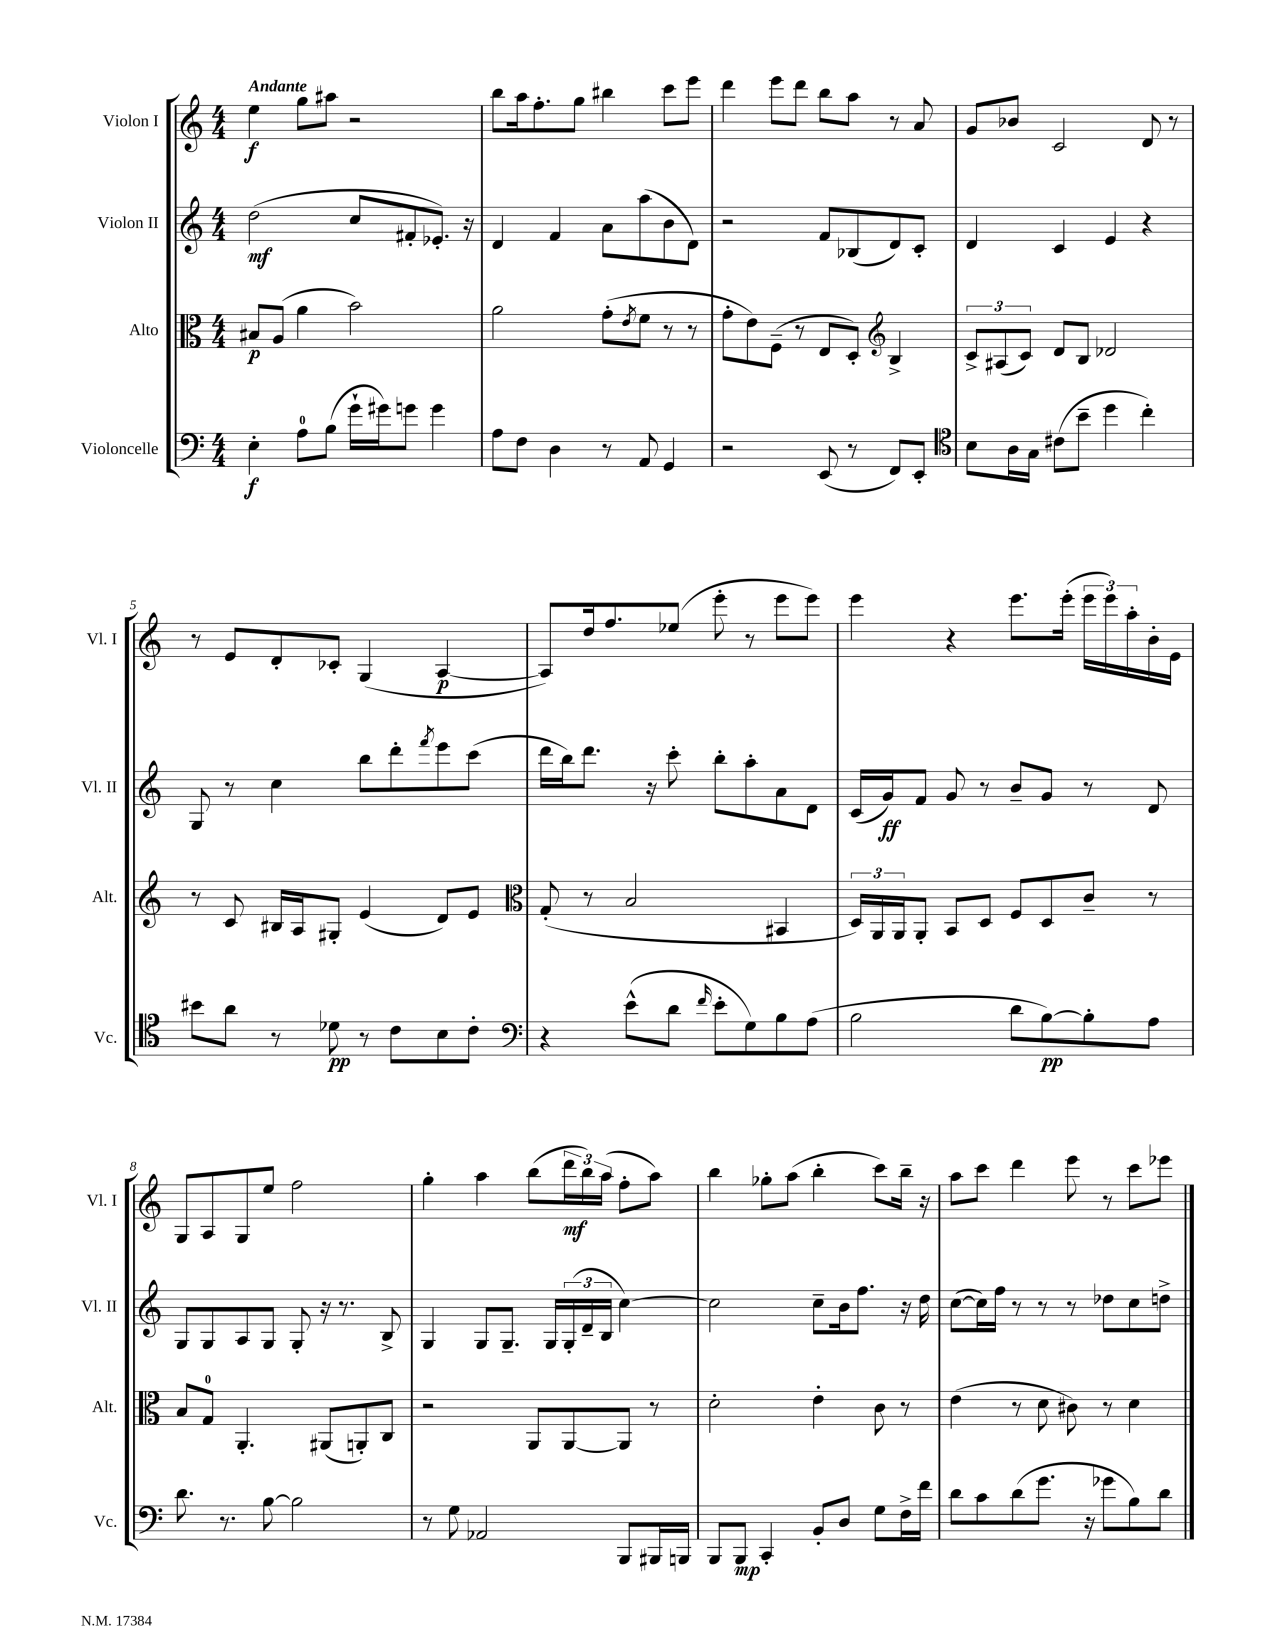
<<
\new StaffGroup <<
\new Staff = "s0" \with { instrumentName = "Violon I" shortInstrumentName = "Vl. I" } {
    \clef treble \key c \major \numericTimeSignature \time 4/4 \tempo "Andante"
    e''4\f g''8 ais''8 r2 |
    b''8 a''16 f''8.-. g''8 bis''4 c'''8 e'''8 |
    d'''4 e'''8 d'''8 b''8 a''8 r8 a'8 |
    g'8 bes'8 c'2 d'8 r8 |
    r8 e'8 d'8-. ces'8-. g4( a4~\p |
    a8) d''16 f''8. ees''8( e'''8-. r8 e'''8 e'''8) |
    e'''4 r4 e'''8. e'''16-.( \tuplet 3/2 { e'''16 e'''16) a''16-. } b'16-. e'16 |
    g8 a8 g8 e''8 f''2 |
    g''4-. a''4 b''8( \tuplet 3/2 { d'''16\mf b''16) a''16( } f''8-. a''8) |
    b''4 ges''8-. a''8( b''4-. c'''8) b''16-- r16 |
    a''8 c'''8 d'''4 e'''8 r8 c'''8 ees'''8 \bar "|." |
}
\new Staff = "s1" \with { instrumentName = "Violon II" shortInstrumentName = "Vl. II" } {
    \clef treble \key c \major \numericTimeSignature \time 4/4
    d''2\mf( c''8 fis'8-. ees'8.-.) r16 |
    d'4 f'4 a'8 a''8( b'8 d'8) |
    r2 f'8 bes8( d'8) c'8-. |
    d'4 c'4 e'4 r4 |
    g8 r8 c''4 b''8 d'''8-. \acciaccatura { f'''8 } e'''8 c'''8( |
    d'''16 b''16) d'''8. r16 c'''8-. b''8-. a''8-. a'8 d'8 |
    c'16( g'16\ff) f'8 g'8 r8 b'8-- g'8 r8 d'8 |
    g8 g8 a8 g8 g8-. r16 r8. b8-> |
    g4 g8 g8.-- g16 \tuplet 3/2 { g16-.( d'16-- b16 } c''4~) |
    c''2 c''8-- b'16 f''8. r16 d''16 |
    c''8~( c''16) f''16 r8 r8 r8 des''8 c''8 d''8-> \bar "|." |
}
\new Staff = "s2" \with { instrumentName = "Alto" shortInstrumentName = "Alt." } {
    \clef alto \key c \major \numericTimeSignature \time 4/4
    bis8\p a8( a'4 b'2) |
    a'2 g'8-.( \acciaccatura { e'8 } f'8 r8 r8 |
    g'8-. e'8) f8--( r8 e8 d8-.) \clef treble b4-> |
    \tuplet 3/2 { c'8-> ais8( c'8) } d'8 b8 des'2 |
    r8 c'8 bis16 a16 gis8-. e'4( d'8) e'8 |
    \clef alto g8-.( r8 b2 bis,4 |
    \tuplet 3/2 { d16) a,16 a,16 } a,8-. b,8 d8 f8 d8 c'8-- r8 |
    b8 g8-0 a,4.-. ais,8( a,8-.) c8 |
    r2 a,8 a,8~ a,8 r8 |
    d'2-. e'4-. c'8 r8 |
    e'4( r8 d'8 cis'8) r8 d'4 \bar "|." |
}
\new Staff = "s3" \with { instrumentName = "Violoncelle" shortInstrumentName = "Vc." } {
    \clef bass \key c \major \numericTimeSignature \time 4/4
    e4-.\f a8-0 b8( g'16-! gis'16) g'8 g'4 |
    a8 f8 d4 r8 a,8 g,4 |
    r2 e,8( r8 f,8) e,8-. |
    \clef tenor b8 a16 g16 cis'8( b'8-- d''4 c''4-.) |
    bis'8 a'8 r8 des'8\pp r8 c'8 b8 c'8-. |
    \clef bass r4 e'8-^( d'8 \grace { f'16 } e'8-. g8) b8 a8( |
    b2 d'8 b8~\pp) b8-. a8 |
    d'8. r8. b8~ b2 |
    r8 g8 aes,2 b,,8 bis,,16 b,,16 |
    b,,8 b,,8\mp c,4-. b,8-. d8 g8 f16-> f'16 |
    d'8 c'8 d'8( g'8. r16 ges'8 b8) d'8 \bar "|." |
}
>>
>>
